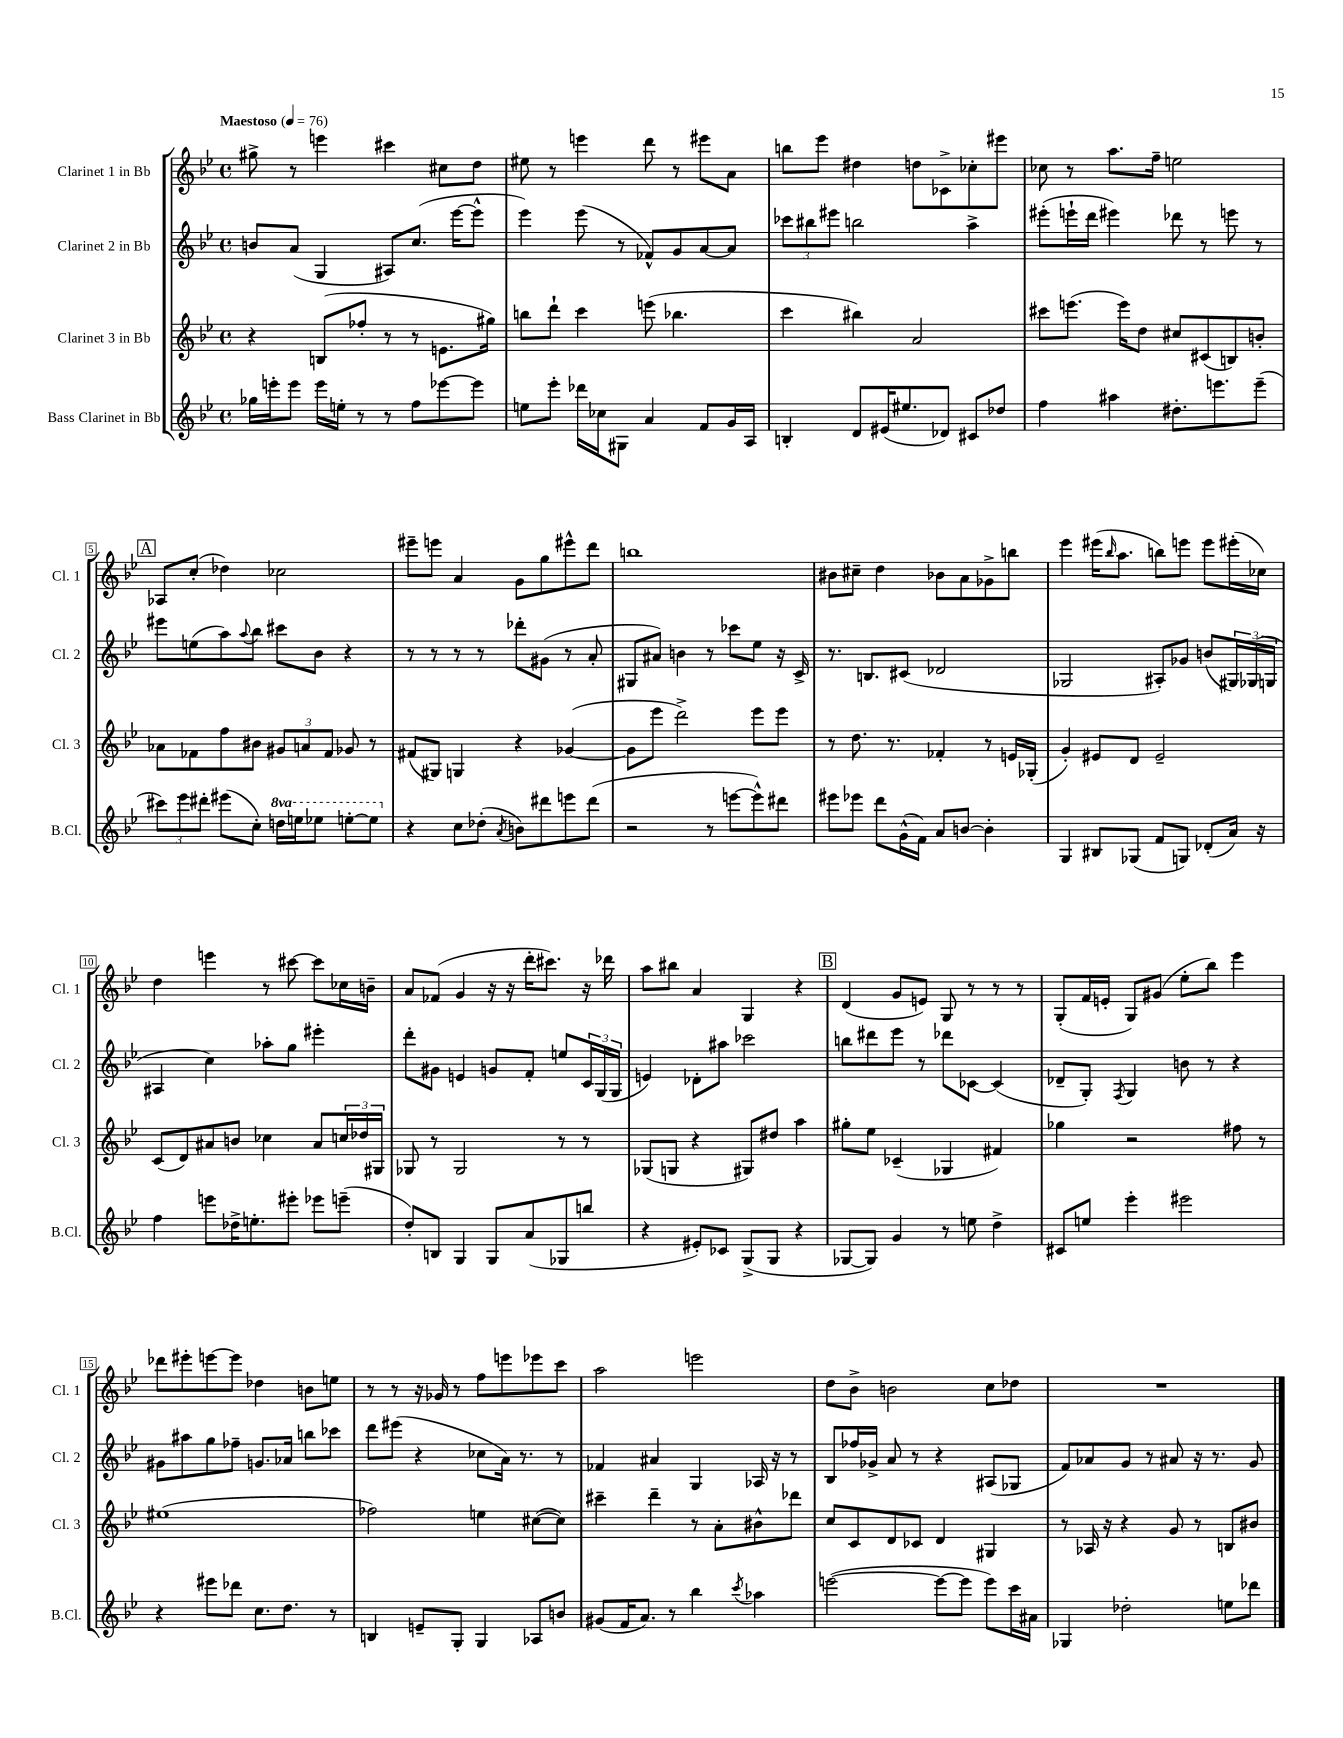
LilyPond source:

<<
\new StaffGroup <<
\new Staff = "s0" \with { instrumentName = "Clarinet 1 in Bb" shortInstrumentName = "Cl. 1" } {
    \clef treble \key bes \major \defaultTimeSignature \time 4/4 \tempo "Maestoso" 4 = 76
    gis''8-> r8 e'''4 cis'''4 cis''8 d''8 |
    eis''8 r8 e'''4 d'''8 r8 eis'''8 a'8 |
    b''8 ees'''8 dis''4 d''8 ces'8-> ces''8-. eis'''8 |
    ces''8 r8 a''8. f''16-- e''2 |
    \mark \markup { \box "A" } aes8 c''8-.( des''4) ces''2 |
    eis'''8-- e'''8 a'4 g'8 g''8 eis'''8-^ d'''8 |
    b''1 |
    bis'8 cis''8-- d''4 bes'8 a'8 ges'8-> b''8 |
    ees'''4 eis'''16( \grace { bes''16 } a''8. b''8) e'''8 e'''8 eis'''16-.( ces''16) |
    d''4 e'''4 r8 cis'''8~ cis'''8 ces''16 b'16-- |
    a'8 fes'8( g'4 r16 r16 d'''16-. cis'''8.) r16 des'''16 |
    a''8 bis''8 a'4 g4 r4 |
    \mark \markup { \box "B" } d'4( g'8 e'8) g8 r8 r8 r8 |
    g8-.( f'16 e'16-. g8) gis'8( ees''8-. bes''8) ees'''4 |
    des'''8 eis'''8-. e'''8~ e'''8 des''4 b'8 e''8 |
    r8 r8 r16 ges'16 r8 f''8 e'''8 ees'''8 c'''8 |
    a''2 e'''2 |
    d''8 bes'8-> b'2 c''8 des''8 |
    R1 \bar "|." |
}
\new Staff = "s1" \with { instrumentName = "Clarinet 2 in Bb" shortInstrumentName = "Cl. 2" } {
    \clef treble \key bes \major \defaultTimeSignature \time 4/4
    b'8 a'8( g4 ais8) c''8.( ees'''16~ ees'''8-^ |
    ees'''4) ees'''8( r8 fes'8-^) g'8 a'8~ a'8 |
    \tuplet 3/2 { ces'''8 bis''8 eis'''8 } b''2 a''4-> |
    eis'''8-.( e'''16-! d'''16 eis'''4) des'''8 r8 e'''8 r8 |
    \mark \markup { \box "A" } eis'''8 e''8( a''8) \appoggiatura { a''8 } bes''8 cis'''8 bes'8 r4 |
    r8 r8 r8 r8 des'''8-. gis'8( r8 a'8-. |
    gis8 ais'8) b'4 r8 ces'''8 ees''8 r16 c'16-> |
    r8. b8. cis'8( des'2 |
    ges2 ais8-.) ges'8 b'8( \tuplet 3/2 { gis16) ges16( g16 } |
    ais4 c''4) aes''8-. g''8 eis'''4-. |
    d'''8-. gis'8 e'4 g'8 f'8-. e''8 \tuplet 3/2 { c'16 g16( g16 } |
    e'4) des'8-. ais''8 ces'''2 |
    \mark \markup { \box "B" } b''8 dis'''8 ees'''8 r8 des'''8 ces'8~ ces'4( |
    des'8-- g8-.) \acciaccatura { f8 } g4 b'8 r8 r4 |
    gis'8 ais''8 g''8 fes''8-- g'8. aes'16 b''8 ces'''8 |
    d'''8 eis'''8( r4 ces''8 a'16) r8. r8 |
    fes'4 ais'4 g4 aes16 r16 r8 |
    bes8 fes''16 ges'16-> a'8 r8 r4 ais8( ges8 |
    f'8) aes'8 g'8 r8 ais'8 r16 r8. g'8 \bar "|." |
}
\new Staff = "s2" \with { instrumentName = "Clarinet 3 in Bb" shortInstrumentName = "Cl. 3" } {
    \clef treble \key bes \major \defaultTimeSignature \time 4/4
    r4 b8( fes''8-. r8 r8 e'8. gis''16) |
    b''8 d'''8-! c'''4 e'''8( bes''4. |
    c'''4 bis''4) a'2 |
    cis'''8 e'''8.( e'''16) d''8 cis''8 cis'8( b8) b'8-. |
    \mark \markup { \box "A" } aes'8 fes'8 f''8 bis'8 \tuplet 3/2 { gis'8 a'8 fes'8 } ges'8 r8 |
    fis'8( gis8) g4 r4 ges'4~( |
    ges'8 ees'''8 d'''2->) ees'''8 ees'''8 |
    r8 d''8. r8. fes'4-. r8 e'16 ges16-.( |
    g'4-.) eis'8 d'8 eis'2-- |
    c'8( d'8) ais'8 b'8 ces''4 ais'8 \tuplet 3/2 { c''16 des''16 gis16 } |
    ges8 r8 ges2 r8 r8 |
    ges8( g8 r4 gis8) dis''8 a''4 |
    \mark \markup { \box "B" } gis''8-. ees''8 ces'4--( ges4 fis'4) |
    ges''4 r2 fis''8 r8 |
    eis''1( |
    fes''2) e''4 cis''8~( cis''8) |
    cis'''4-- d'''4-- r8 a'8-. bis'8-^ des'''8 |
    c''8 c'8 d'8 ces'8 d'4 gis4 |
    r8 aes16 r16 r4 g'8 r8 b8 bis'8 \bar "|." |
}
\new Staff = "s3" \with { instrumentName = "Bass Clarinet in Bb" shortInstrumentName = "B.Cl." } {
    \clef treble \key bes \major \defaultTimeSignature \time 4/4 \set Staff.ottavationMarkups = #ottavation-simple-ordinals
    ges''16 e'''16-. e'''8 e'''16 e''16-. r8 r8 f''8 ees'''8~ ees'''8 |
    e''8 ees'''8-. des'''16 ces''16 gis8 a'4 f'8 g'16 a16 |
    b4-. d'8 eis'16( eis''8. des'8) cis'8 des''8 |
    f''4 ais''4 dis''8.-. e'''8. e'''8--( |
    \mark \markup { \box "A" } \tuplet 3/2 { cis'''8) ees'''8 dis'''8-. } eis'''8( c''8-.) \ottava #1 d'''16 e'''16 ees'''8 e'''8~-. e'''8 \ottava #0 |
    r4 c''8 des''8-.( \acciaccatura { a'8 } b'8) dis'''8 e'''8 dis'''8( |
    r2 r8 e'''8~ e'''8-^) dis'''8 |
    eis'''8 ees'''8 d'''8 g'16-^( f'16) a'8 b'8~ b'4-. |
    g4 bis8 ges8( f'8 g8) des'8-.( a'16) r16 |
    f''4 e'''8 des''16-> e''8.-. eis'''8-. ees'''8 e'''8--( |
    d''8-.) b8 g4 g8 a'8( ges8 b''8 |
    r4 eis'8-.) ces'8 g8->( g8 r4 |
    \mark \markup { \box "B" } ges8~ ges8) g'4 r8 e''8 d''4-> |
    cis'8 e''8 ees'''4-. eis'''2 |
    r4 eis'''8 des'''8 c''8. d''8. r8 |
    b4 e'8-- g8-. g4 aes8 b'8 |
    gis'8( f'16 a'8.) r8 bes''4 \acciaccatura { c'''8 } aes''4 |
    e'''2~( e'''8~ e'''8 e'''8) c'''16 ais'16 |
    ges4 des''2-. e''8 des'''8 \bar "|." |
}
>>
>>
\layout { \context { \Score \override BarNumber.stencil = #(make-stencil-boxer 0.1 0.3 ly:text-interface::print) } }
